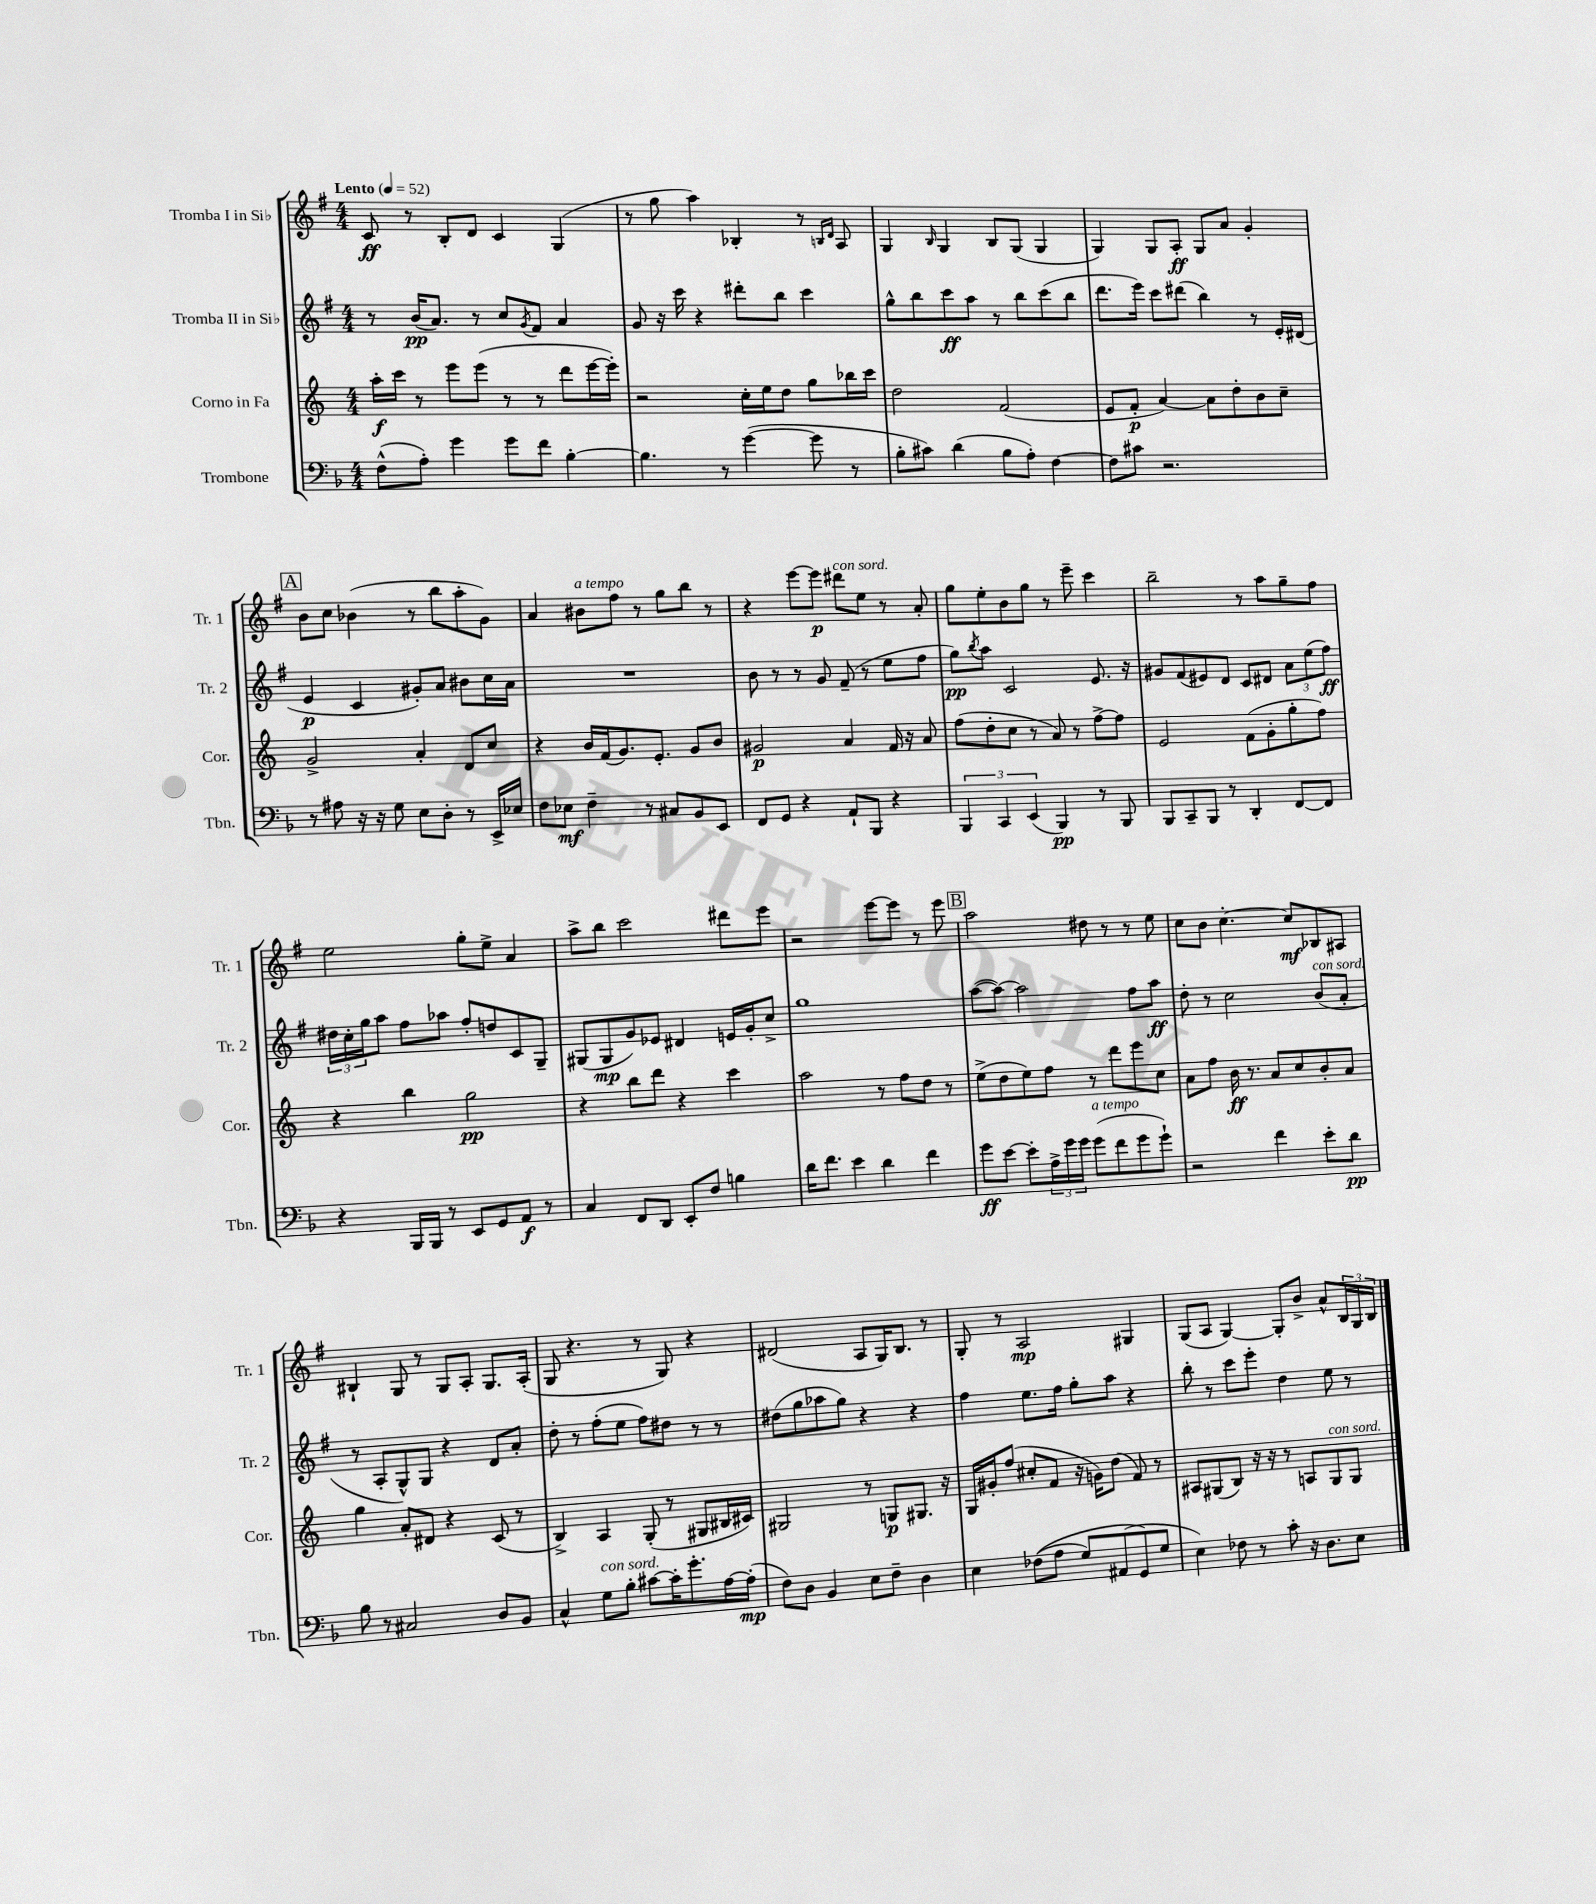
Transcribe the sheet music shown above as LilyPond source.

<<
\new StaffGroup <<
\new Staff = "s0" \with { instrumentName = "Tromba I in Sib" shortInstrumentName = "Tr. 1" } {
    \clef treble \key g \major \numericTimeSignature \time 4/4 \tempo "Lento" 4 = 52
    c'8\ff r8 b8-. d'8 c'4 g4( |
    r8 g''8 a''4) bes4-. r8 \grace { b16 d'16 } a8 |
    g4 \grace { b16 } g4 b8 g8( g4 |
    g4) g8 a8-.\ff g8 a'8 g'4-. |
    \mark \markup { \box "A" } b'8 c''8 bes'4( r8 b''8 a''8-. g'8) |
    a'4 bis'8^\markup { \italic "a tempo" } fis''8 r8 g''8 b''8 r8 |
    r4 e'''8~ e'''8\p dis'''8^\markup { \italic "con sord." } e''8 r8 a'8-. |
    g''8 e''8-. b'8 g''8 r8 e'''8-- c'''4 |
    b''2-- r8 a''8 g''8-- fis''8 |
    e''2 g''8-. e''8-> a'4 |
    a''8-> b''8 c'''2 dis'''8 e'''8 |
    r2 e'''8~ e'''8 r8 e'''8 |
    \mark \markup { \box "B" } a''2 dis''8 r8 r8 e''8 |
    c''8 b'8 c''4.~-. c''8\mf bes8 ais8 |
    bis4-! g8 r8 g8 a8-. g8. a16-.( |
    g8 r4. r8 g8) r4 |
    dis'2( a8 g16) b8. r8 |
    g8-. r8 a2\mp gis4 |
    g8( a8 g4~) g8-. b'8-> a'8-^ \tuplet 3/2 { b16 g16 b16 } \bar "|." |
}
\new Staff = "s1" \with { instrumentName = "Tromba II in Sib" shortInstrumentName = "Tr. 2" } {
    \clef treble \key g \major \numericTimeSignature \time 4/4
    r8 b'16\pp( a'8.) r8 c''8 \acciaccatura { g'8 } fis'8 a'4 |
    g'8 r16 c'''16 r4 dis'''8-. b''8 c'''4 |
    g''8-^ b''8 c'''8\ff a''8 r8 b''8 c'''8( b''8 |
    d'''8. e'''16) c'''8 dis'''8( b''4) r8 e'16-. dis'16( |
    \mark \markup { \box "A" } e'4\p c'4 gis'8-.) a'8 bis'8 c''16 a'16 |
    R1 |
    b'8 r8 r8 g'8 fis'8--( r8 e''8 fis''8 |
    g''8\pp) \acciaccatura { b''8 } a''8 c'2 e'8. r16 |
    gis'8 fis'8( eis'8) d'8 c'8 dis'8 \tuplet 3/2 { a'8 e''8( fis''8\ff) } |
    \tuplet 3/2 { dis''16 c''16-. g''16 } a''8 fis''8 aes''8 fis''8-. d''8 c'8 g8-- |
    gis8( gis8\mp g'8) ees'8 dis'4 e'16 g'16-. c''8-> |
    g''1 |
    \mark \markup { \box "B" } a''8~( a''8~) a''2 fis''8 a''8\ff |
    d''8-. r8 c''2 b'8^\markup { \italic "con sord." }( a'8-. |
    r8 a8-. g8-^) g8 r4 d'8 a'8-. |
    d''8-. r8 fis''8-.( e''8 fis''8) dis''8 r8 r8 |
    dis''8( g''8 aes''8 g''8) r4 r4 |
    fis''4 e''8. fis''16 g''8-. a''8 r4 |
    b''8-. r8 c'''8 e'''8-. d''4 e''8 r8 \bar "|." |
}
\new Staff = "s2" \with { instrumentName = "Corno in Fa" shortInstrumentName = "Cor." } {
    \clef treble \key c \major \numericTimeSignature \time 4/4
    a''16-.\f c'''16 r8 e'''8 e'''8( r8 r8 d'''8 e'''16~ e'''16-.) |
    r2 c''16-. e''16 d''8 g''8 bes''16 c'''16 |
    d''2 f'2( |
    e'8 f'8-.\p a'4~) a'8 d''8-. b'8 c''8-- |
    \mark \markup { \box "A" } g'2-> a'4-. d'8 c''8 |
    r4 b'16 f'16( g'8.) e'8.-. g'8 b'8 |
    gis'2\p a'4 f'16 r16 a'8 |
    f''8( d''8-. c''8 r8 a'8) r8 f''8~-> f''8 |
    e'2 f'8( g'8-. g''8-. f''8) |
    r4 b''4 g''2\pp |
    r4 b''8 d'''8 r4 c'''4 |
    a''2 r8 f''8 d''8 r8 |
    \mark \markup { \box "B" } e''8->( d''8 e''8) f''8 r8 d'''8 e'''8 c''8 |
    a'8 f''8 b'16\ff r8. a'8 c''8 b'8-. a'8 |
    g''4 a'8-. dis'8 r4 c'8( r8 |
    b4->) a4 g8-.( r8 gis8 bis16 cis'16) |
    gis2 r8 g8\p gis8. r16 |
    g16 gis'16-. f''8( cis''8-. f'8 r16 g'16) d''8( f'8) r8 |
    ais8 gis8( b8) r16 r16 r8 a8 gis8^\markup { \italic "con sord." } gis8 \bar "|." |
}
\new Staff = "s3" \with { instrumentName = "Trombone" shortInstrumentName = "Tbn." } {
    \clef bass \key f \major \numericTimeSignature \time 4/4
    f8-^( a8-.) g'4 g'8 f'8 bes4~-. |
    bes4. r8 g'4~( g'8 r8 |
    bes8-. cis'8) d'4( bes8 a8-.) f4~ |
    f8 cis'8 r2. |
    \mark \markup { \box "A" } r8 ais8 r16 r16 g8 e8 d8-. r8 e,16-> ees16 |
    f8 ees8\mf f4-- r8 cis8 bes,8 e,8 |
    f,8 g,8 r4 a,8-! bes,,8 r4 |
    \tuplet 3/2 { bes,,4 c,4 e,4( } bes,,4\pp) r8 bes,,8 |
    bes,,8 c,8-- bes,,8 r8 d,4-. f,8~ f,8 |
    r4 bes,,16 bes,,16 r8 e,8 g,8 a,8\f r8 |
    c4 f,8 d,8 e,8-. f8 b4 |
    d'16 f'8. e'4 d'4 f'4 |
    \mark \markup { \box "B" } g'8\ff e'8~ e'8-. \tuplet 3/2 { a16-> g'16 g'16 } g'8^\markup { \italic "a tempo" }( f'8 g'8 g'8-!) |
    r2 f'4 e'8-. d'8\pp |
    bes8 r8 cis2 d8 bes,8 |
    c4-^ g8^\markup { \italic "con sord." } bes8-. cis'8~ cis'16-. g'8.-. a16~ a16-.\mp( |
    f8) d8 bes,4 e8 f8-- d4 |
    e4 fes8(\( a8 g8) ais,8( g,8\) g8 |
    e4) fes8 r8 c'8-. r16 d8. e8 \bar "|." |
}
>>
>>
\layout { \context { \Score \remove "Bar_number_engraver" } }
